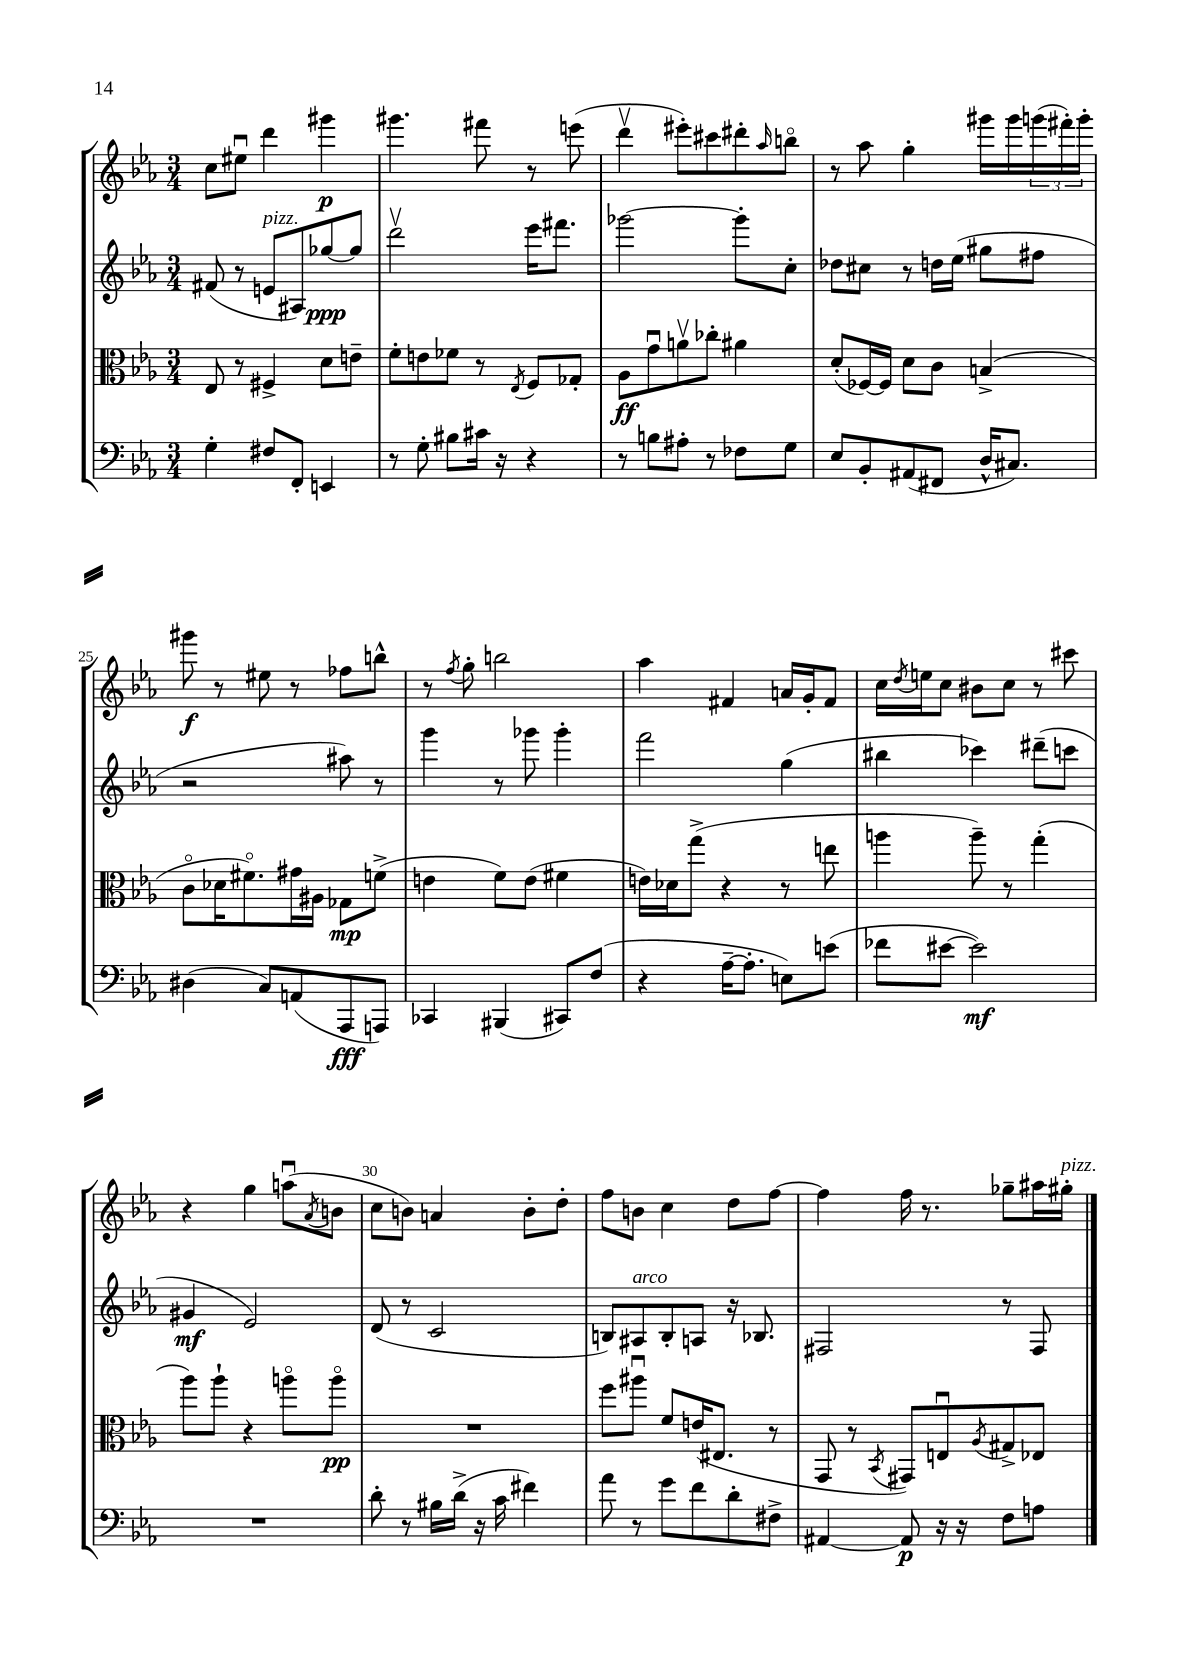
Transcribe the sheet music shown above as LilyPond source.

<<
\new StaffGroup <<
\new Staff = "s0" {
    \clef treble \key ees \major \numericTimeSignature \time 3/4
    c''8 eis''8\downbow d'''4 gis'''4\p |
    gis'''4. fis'''8 r8 e'''8( |
    d'''4\upbow eis'''8-.) cis'''8 dis'''8-. \grace { aes''16 } b''8\flageolet |
    r8 aes''8 g''4-. gis'''16 gis'''16 \tuplet 3/2 { g'''16( fis'''16-.) g'''16-. } |
    gis'''8\f r8 eis''8 r8 fes''8 b''8-^ |
    r8 \acciaccatura { f''8 } g''8-. b''2 |
    aes''4 fis'4 a'16 g'16-. fis'8 |
    c''16 \acciaccatura { d''8 } e''16 c''8 bis'8 c''8 r8 cis'''8 |
    r4 g''4 a''8\downbow( \acciaccatura { aes'8 } b'8 |
    c''8 b'8) a'4 b'8-. d''8-. |
    f''8 b'8 c''4 d''8 f''8~ |
    f''4 f''16 r8. ges''8-- ais''16 gis''16-.^\markup { \italic "pizz." } \bar "|." |
}
\new Staff = "s1" {
    \clef treble \key ees \major \numericTimeSignature \time 3/4
    fis'8( r8 e'8^\markup { \italic "pizz." } ais8) ges''8~\ppp ges''8 |
    d'''2\upbow ees'''16 fis'''8. |
    ges'''2~ ges'''8-. c''8-. |
    des''8 cis''8 r8 d''16 ees''16( gis''8 fis''8 |
    r2 ais''8) r8 |
    g'''4 r8 ges'''8 ges'''4-. |
    f'''2 g''4( |
    bis''4 ces'''4) dis'''8--( c'''8 |
    gis'4\mf ees'2) |
    d'8( r8 c'2 |
    b8) ais8^\markup { \italic "arco" } b8-. a8 r16 bes8. |
    fis2 r8 fis8 \bar "|." |
}
\new Staff = "s2" {
    \clef alto \key ees \major \numericTimeSignature \time 3/4
    ees8 r8 fis4-> d'8 e'8-- |
    f'8-. e'8 fes'8 r8 \acciaccatura { ees8 } f8 ges8-. |
    aes8\ff g'8\downbow a'8\upbow ces''8-. ais'4 |
    d'8-.( fes16~) fes16 d'8 c'8 b4->( |
    c'8\flageolet des'16 fis'8.\flageolet) gis'16 ais16 ges8\mp f'8->( |
    e'4 f'8) e'8( fis'4 |
    e'16) des'16 g''8->( r4 r8 e''8 |
    a''4 a''8--) r8 g''4-.( |
    aes''8) aes''8-! r4 a''8\flageolet a''8\flageolet\pp |
    R2. |
    f''8 ais''8\downbow f'8 e'16( eis8. r8 |
    g,8 r8 \acciaccatura { bes,8 } gis,8) e8\downbow \acciaccatura { aes8 } gis8-> ees8 \bar "|." |
}
\new Staff = "s3" {
    \clef bass \key ees \major \numericTimeSignature \time 3/4
    g4-. fis8 f,8-. e,4 |
    r8 g8-. bis8 cis'16 r16 r4 |
    r8 b8 ais8-. r8 fes8 g8 |
    ees8 bes,8-. ais,8( fis,8 d16-^ cis8.) |
    dis4( c8) a,8( aes,,8\fff a,,8) |
    ces,4 bis,,4( cis,8) f8( |
    r4 aes16~-- aes8.-. e8) e'8( |
    fes'8 eis'8~ eis'2\mf) |
    R2. |
    d'8-. r8 bis16 d'16->( r16 c'16 fis'4) |
    aes'8 r8 g'8 f'8 d'8-. fis8-> |
    ais,4~ ais,8\p r16 r16 f8 a8 \bar "|." |
}
>>
>>
\layout { \context { \Score currentBarNumber = #21 \override BarNumber.break-visibility = ##(#f #t #t) barNumberVisibility = #(every-nth-bar-number-visible 5) } }
